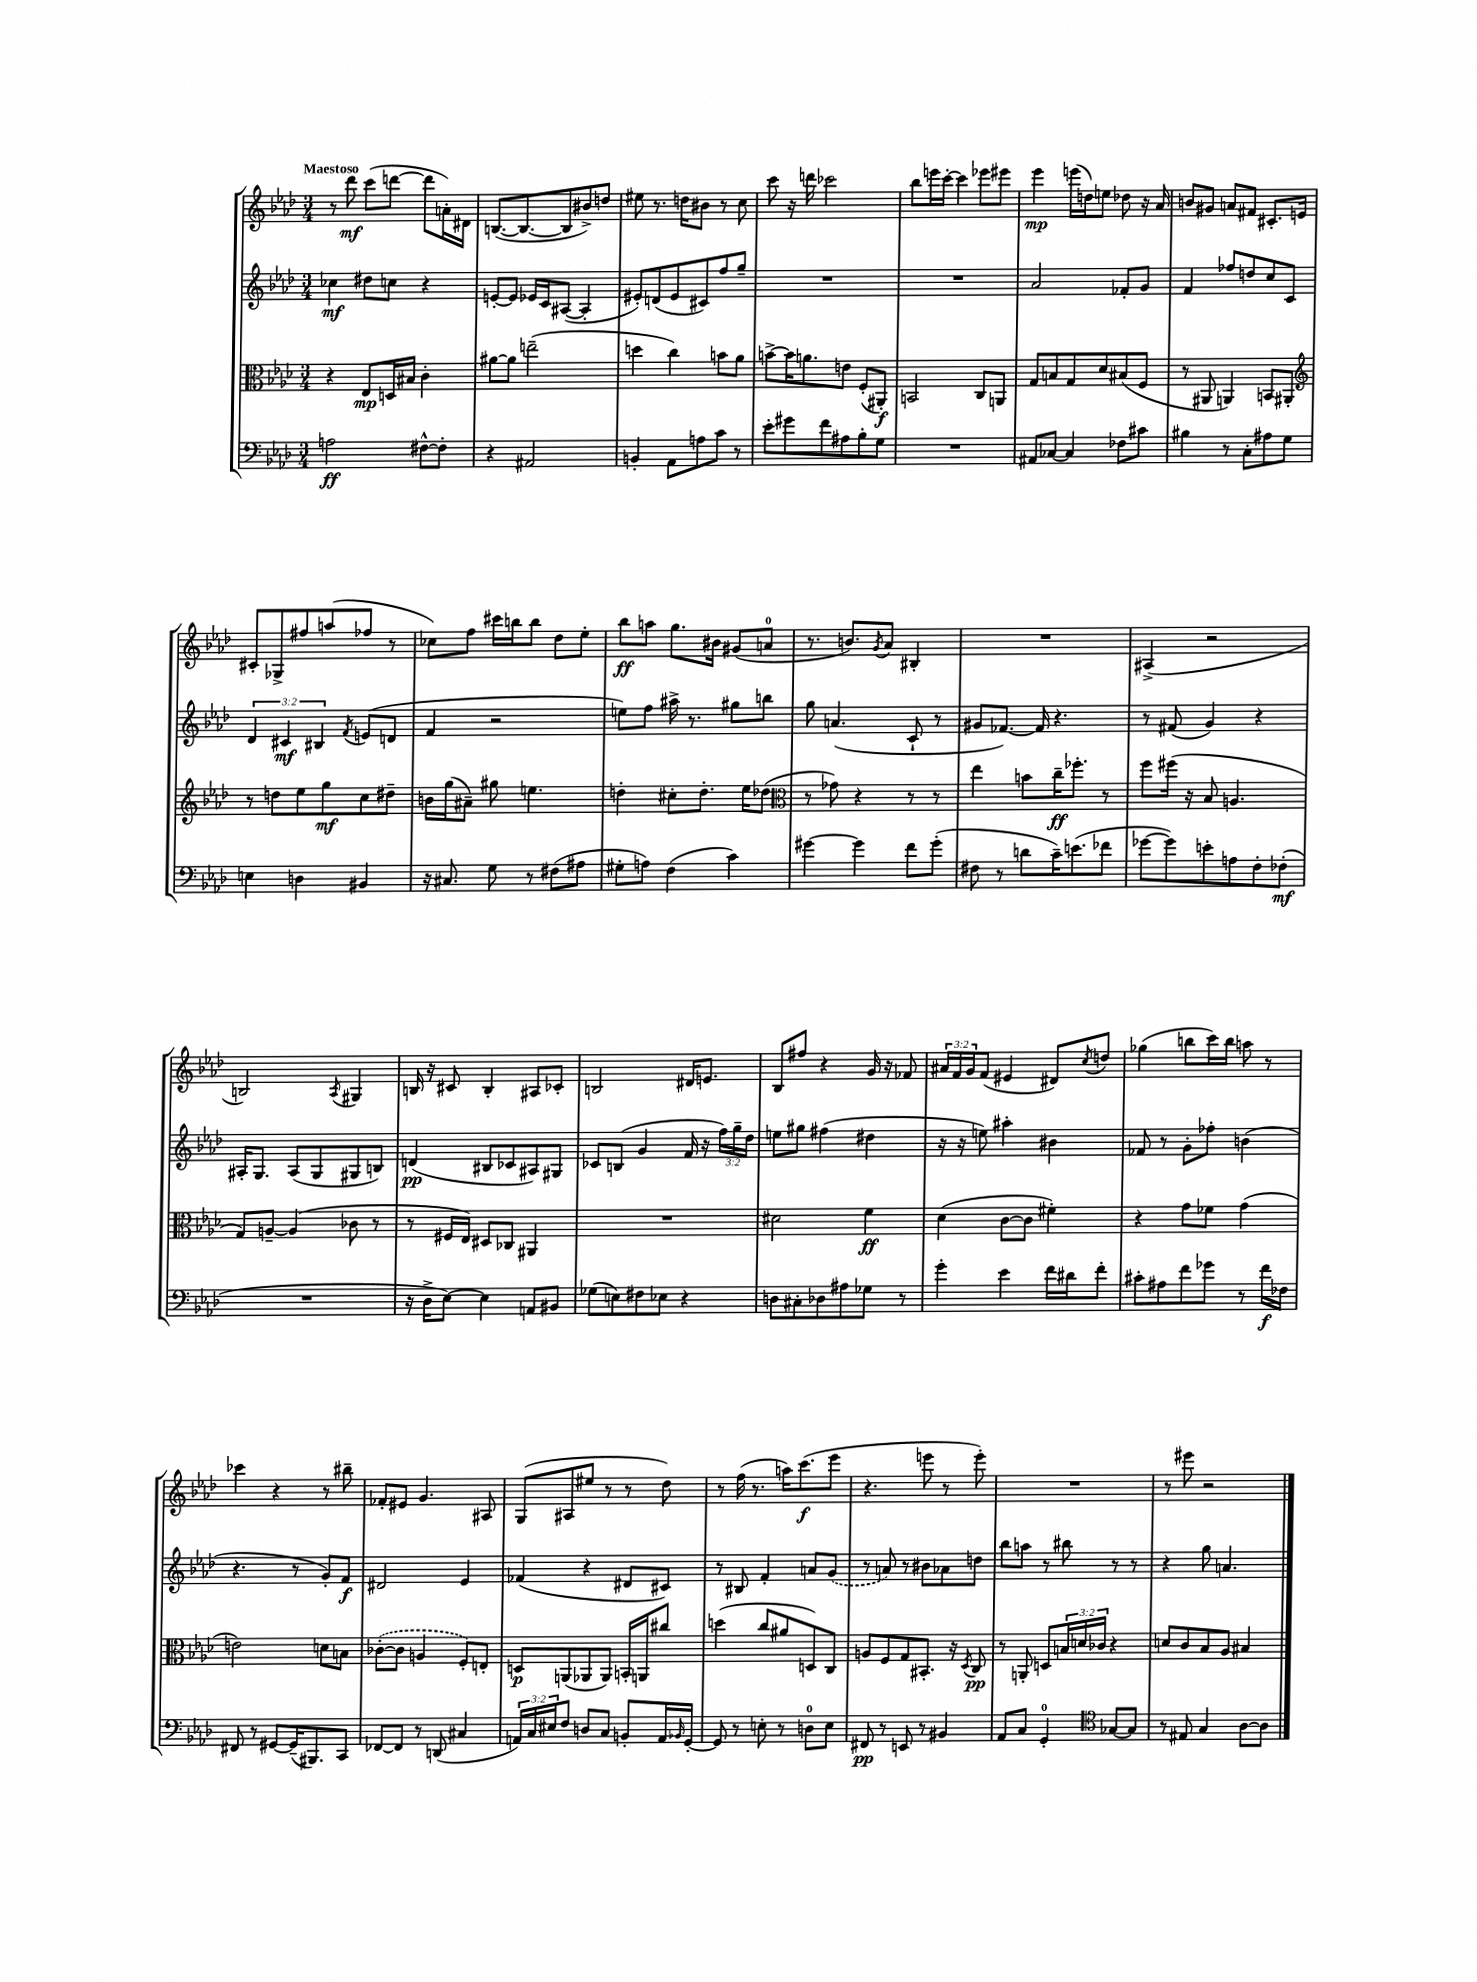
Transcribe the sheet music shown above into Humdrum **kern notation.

**kern	**kern	**kern	**kern
*staff4	*staff3	*staff2	*staff1
*clefF4	*clefC3	*clefG2	*clefG2
*k[b-e-a-d-]	*k[b-e-a-d-]	*k[b-e-a-d-]	*k[b-e-a-d-]
*M3/4	*M3/4	*M3/4	*M3/4
2A	4r	4cc-	8r
.	.	.	8ddd-
.	8E-	8dd#	(8ccc
.	16D	8cc	[8ddd
.	16B#	.	.
[8F#^^	4c'	4r	8ddd]
8F#']	.	.	16a')
.	.	.	16d#
=	=	=	=
4r	[8a#	[8e'	([8.B
.	8a#]	8e]	.
.	.	.	8.B_
2AA#	(2ee~	16e-	.
.	.	16c	.
.	.	([8A#	8B]
.	.	4A#']	8b#^)
.	.	.	8dd
=	=	=	=
4BB'	4dd	8e#')	8ee#
.	.	(8d	8.r
8AA-	4cc)	8e#	.
.	.	.	16dd
8A	.	8c#)	8b#
8c	8b	8ff	8r
8r	8a-	8gg~	8cc
=	=	=	=
8e-'	[8b^	2.r	8ccc
8g#	16b]	.	16r
.	8.a	.	16ddd
8f	.	.	2ccc-
8A#	8e	.	.
8B-'	(8F'	.	.
8G	8AA#')	.	.
=	=	=	=
2.r	2BB	2.r	8bb-
.	.	.	16eee
.	.	.	[16ccc'
.	.	.	4ccc]
.	8C	.	8eee-
.	8AA	.	8eee#
=	=	=	=
8AA#	8G	2a-	4eee-
[8C-	8B	.	.
4C-]	8G	.	(16eee
.	.	.	16dd)
.	8d-	.	8ee
8F-	(8B#	8f-'	8dd-
8c#	8F	8g	16r
.	.	.	16a-
=	=	=	=
4B#	8r	4f	8b
.	8AA#	.	8g#
8r	4AA)	8ff-	8a
8C'	.	8dd	8f#
8A#	8BB	8cc	8.c#'
8G	8AA#'	8c	.
.	.	.	16e
=	=	=	=
*	*clefG2	*	*
4E	8r	6d-	8c#'
.	8dd	.	8G-^
.	.	6c#	.
4D	8ee-	.	8ff#
.	.	6B#	.
.	8gg	.	(8aa
.	.	8qf	.
4BB#	8cc	(8e	8ff-
.	8dd#~	8d	8r
=	=	=	=
16r	16b	4f	8cc-)
8.C#	(16gg	.	.
.	8a#~)	.	8ff
8G	8gg#	2r	16ccc#
.	.	.	16bb
8r	4.ee	.	8bb
(8F#	.	.	8dd-
8A#	.	.	8ee-'
=	=	=	=
8G#'	4dd'	8ee)	8bb-
8A)	.	8ff	8aa
(4F	8cc#'	16aa#^	8.gg
.	.	8.r	.
.	8.dd'	.	.
.	.	.	16b#
4c)	.	8gg#	(8g#
.	16ee-	.	.
.	(8dd-	8bb	8a
=	=	=	=
*	*clefC3	*	*
[4g#	8r	8gg	8.r
.	8g-)	(4.a	.
.	.	.	8.b)
4g#]	4r	.	.
.	.	.	8qg
.	.	.	8a-
8f	8r	8c`	4B#'
(8g#'	8r	8r	.
=	=	=	=
8F#	4ee-	8g#	2.r
8r	.	[8.f-)	.
8d	8b	.	.
.	.	16f-]	.
16c~)	16cc~	4.r	.
(8.e	8.ff-'	.	.
8f-	8r	.	.
=	=	=	=
[8g-	8ff	8r	(4A#^
8g-])	(16ff#	(8f#	.
.	16r	.	.
8e'	8B-	4g)	2r
8A	4.A	.	.
8F'	.	4r	.
(8F-'	.	.	.
=	=	=	=
2.r	8G)	16A#'	2B)
.	.	8.G	.
.	[8A~	.	.
.	(4A]	(8A#	.
.	.	8G	.
.	.	.	8qA-
.	8c-	8G#	4G#
.	8r	8B)	.
=	=	=	=
16r	8r	(4d	16B
16D-^	.	.	16r
[8E-)	16F#	.	8c#
.	16E-)	.	.
4E-]	8D#	8B#	4B'
.	8C-	8c-	.
8AA	4AA#	8A#)	8A#
8BB#	.	8G#	8c-'
=	=	=	=
(8G-	2.r	8c-	2B
8E)	.	(8B	.
8F#	.	4g	.
8E-	.	.	.
4r	.	16f	16d#
.	.	16r	8.e
.	.	24ff)	.
.	.	24gg~	.
.	.	24dd-	.
=	=	=	=
8D	2d#	8ee	8B-
8C#'	.	8gg#	8ff#
8D-	.	(4ff#	4r
8A#	.	.	.
8G-	4f	4dd#	16g
.	.	.	16r
8r	.	.	8f-
=	=	=	=
4g'	(4d-	16r	24a#
.	.	.	24f
.	.	16r	.
.	.	.	24g
.	.	8ee)	(8f
4e-	[8c	4aa#'	4e#
.	8c]	.	.
16f	4f#')	4b#	8d#)
16d#	.	.	.
.	.	.	8qcc
8f'	.	.	8dd
=	=	=	=
8c#'	4r	8f-	(4gg-
8A#	.	8r	.
8f	8g	8g'	8bb
8g-	8f-	8ff-'	16ccc)
.	.	.	16bb
8r	(4g	(4b	8aa
16f	.	.	8r
16F-	.	.	.
=	=	=	=
8FF#	2e)	4.r	4ccc-
8r	.	.	.
[8GG#	.	.	4r
(16GG#~]	.	8r	.
8.BBB#)	.	.	.
.	8d	8g')	8r
8CC	8B	8f	8bb#~
=	=	=	=
[8FF-	([8c-'	2d#	8f-'
8FF-]	8c-]	.	8e#
8r	4A	.	4.g
(8DD	.	.	.
4C#	8F')	4e-	.
.	8E'	.	8A#
=	=	=	=
24AA)	8D	(4f-	(8G
24C	.	.	.
24E#	.	.	.
8F	(8AA	.	8A#
8D	8AA-	4r	8ee#
8C	8AA-)	.	8r
8BB'	16BB'	8d#	8r
.	16AA	.	.
16AA	8cc#	8c#)	8dd-)
16qqBB-	.	.	.
[16GG'	.	.	.
=	=	=	=
8GG]	(4dd	8r	8r
8r	.	8B#	(16ff
.	.	.	8.r
8E'	8cc	4f'	.
8r	8a#	.	16aa)
.	.	.	(8.ccc
8D	8D)	8a	.
8E	8C	(8g	8eee-
=	=	=	=
8FF#	8A	8r	4.r
8r	8F	8a)	.
8EE	8G	8r	.
8r	8.BB#'	8b#	8eee
4BB#	.	8a-	8r
.	16r	.	.
.	8qD-	.	.
.	8C	8dd	8eee')
=	=	=	=
8AA-	8r	8bb-	2.r
8C	8AA'	8aa	.
4GG'	8D	8r	.
.	24B	8bb#	.
.	24d	.	.
.	24c-	.	.
*clefC4	*	*	*
[8G-	4r	8r	.
8G-]	.	8r	.
=	=	=	=
8r	8d	4r	8r
8E#	8c	.	8eee#
4G	8B-	8gg	2r
.	8A-	4.a	.
[8A-	4B#	.	.
8A-]	.	.	.
==	==	==	==
*-	*-	*-	*-
